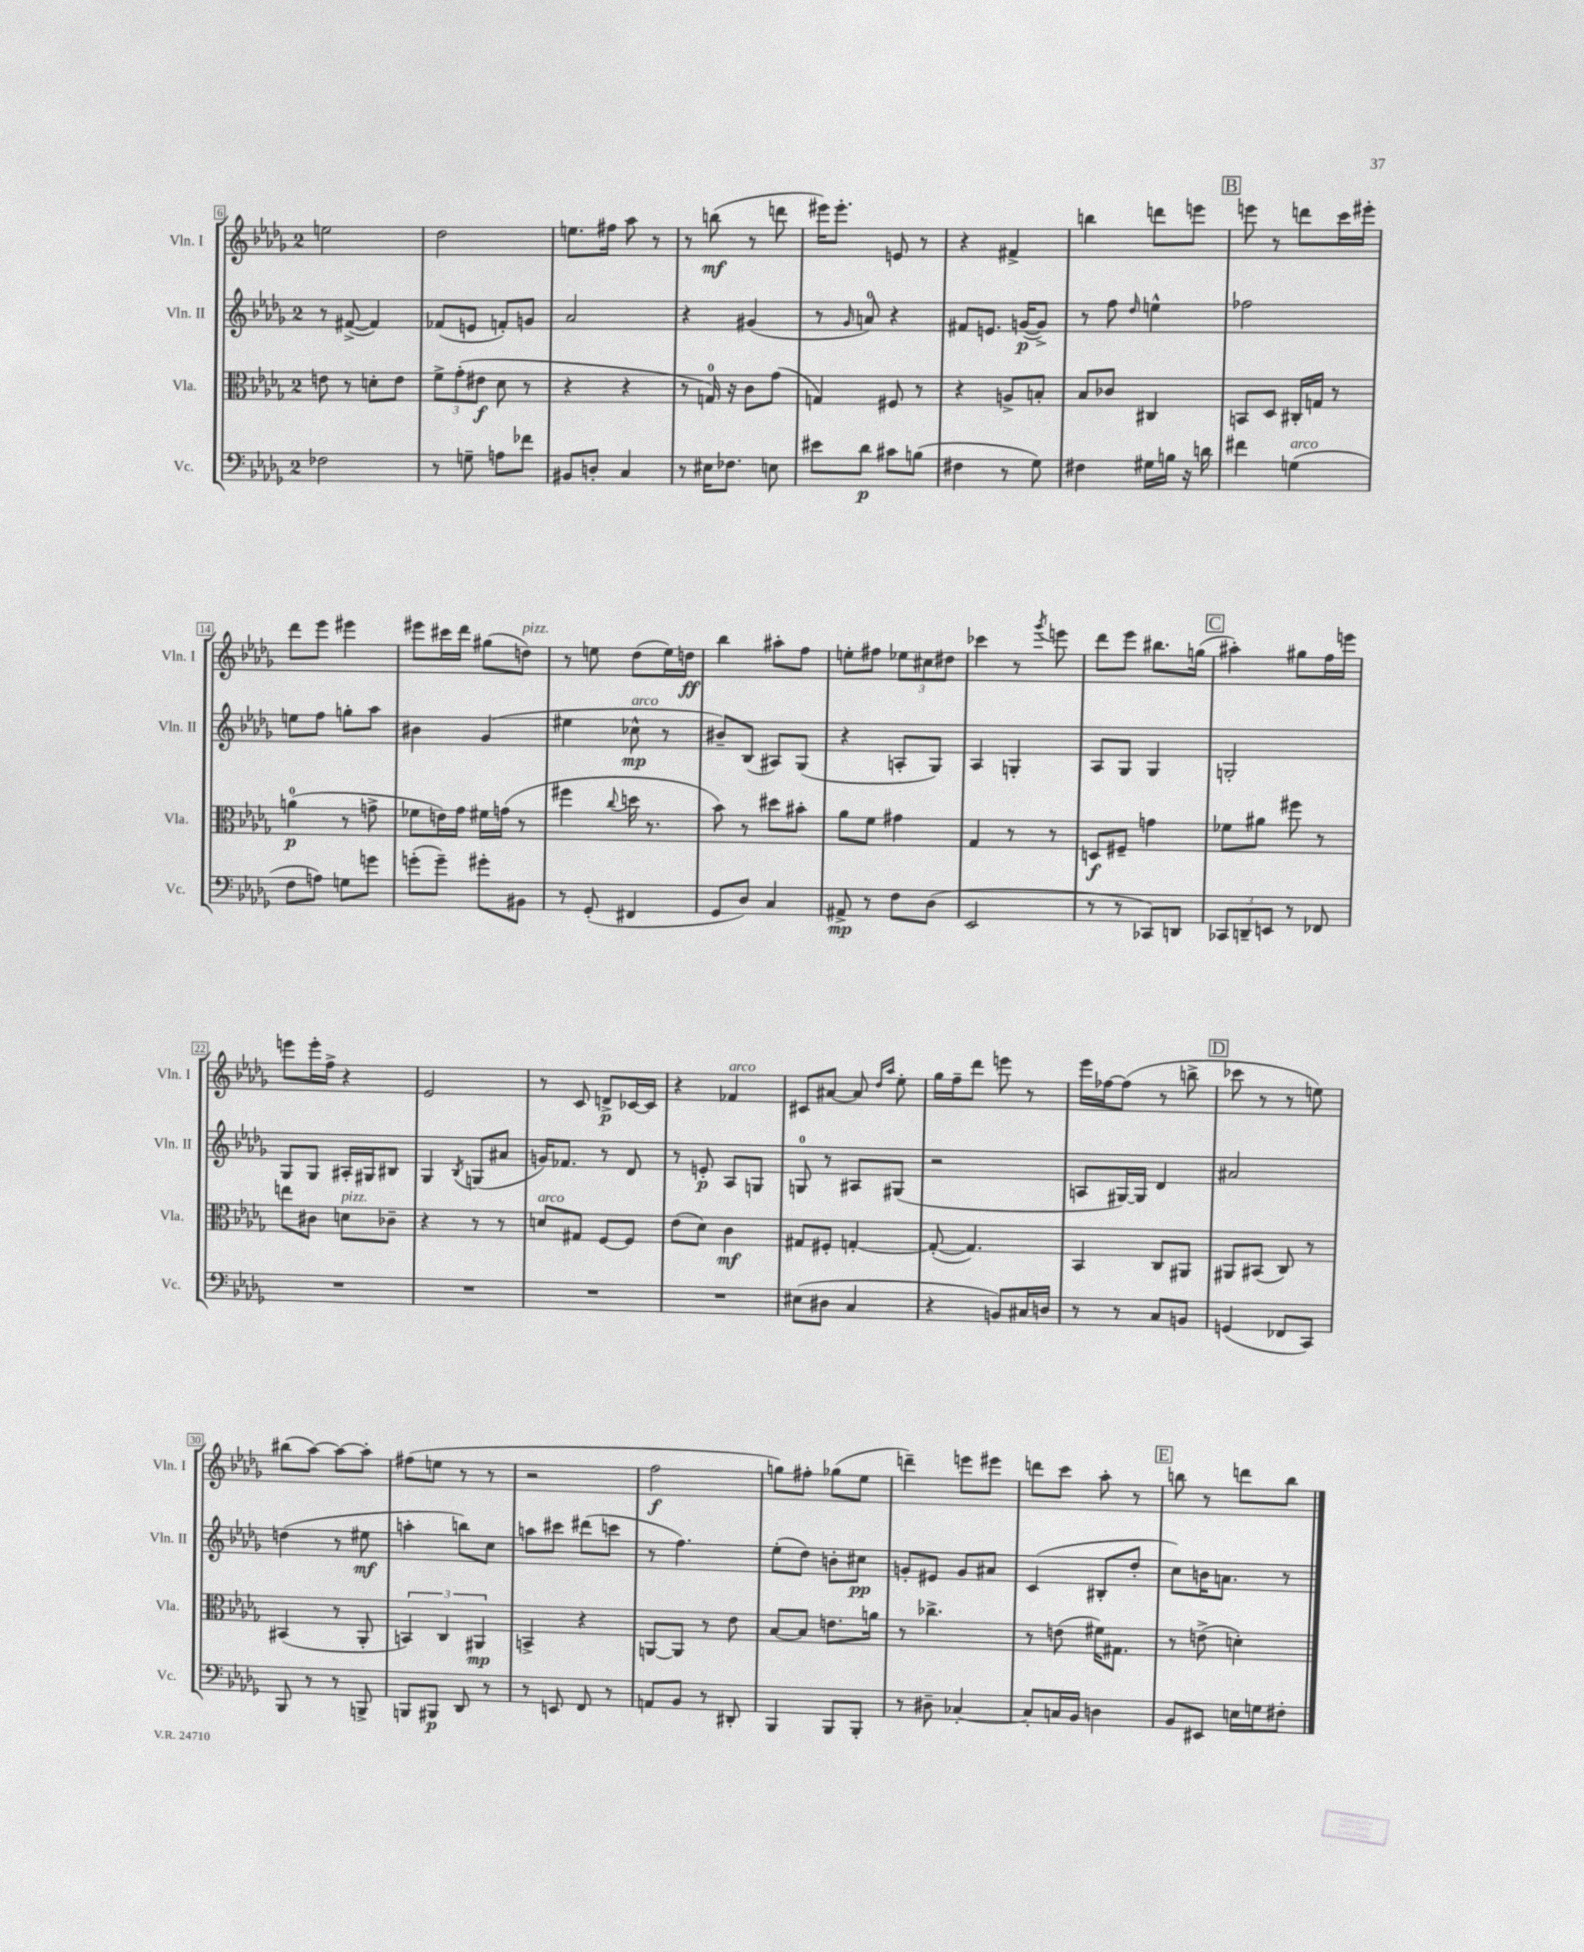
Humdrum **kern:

**kern	**kern	**kern	**kern
*staff4	*staff3	*staff2	*staff1
*clefF4	*clefC3	*clefG2	*clefG2
*k[b-e-a-d-g-]	*k[b-e-a-d-g-]	*k[b-e-a-d-g-]	*k[b-e-a-d-g-]
*M2/4	*M2/4	*M2/4	*M2/4
2F-	8e	8r	2ee
.	8r	([8f#^	.
.	8d'	4f#])	.
.	8e	.	.
=	=	=	=
8r	12f^	(8f-	2dd-
.	(12g-'	.	.
8G~	.	8e	.
.	12e#	.	.
8A	8d-	8f')	.
8f-	8r	8g	.
=	=	=	=
8BB#	4r	2a-	8.ee
8D'	.	.	.
.	.	.	16ff#
4C	4r	.	8aa-
.	.	.	8r
=	=	=	=
8r	8r	4r	8r
16E#	16G)	.	(8bb
8.F-	16r	.	.
.	8c	(4g#	8r
8E	(8g-	.	8ddd
=	=	=	=
8e#	4G)	8r	16eee#)
.	.	.	8.eee#'
.	.	16qqg-	.
8d-	.	8a)	.
8c#	8F#	4r	8e
(8B	8r	.	8r
=	=	=	=
4F#	4r	8f#	4r
.	.	8.e	.
8r	8A^	.	4f#^
.	.	([16g	.
8G-)	8B'	8g^])	.
=	=	=	=
4F#	8B-	8r	4bb
.	8c-	8ff	.
.	.	16qqdd-	.
16G#	4C#	4ee^^	8ddd
16B	.	.	.
16r	.	.	8eee
16d	.	.	.
=	=	=	=
4f#	8BB	2ff-	8eee
.	8D-	.	8r
(4G	16C#'	.	8ddd
.	16G	.	.
.	8r	.	16ccc
.	.	.	16eee#'
=	=	=	=
8F	(4a	8ee	8ddd-
8A)	.	8ff	8eee-
8G	8r	8gg'	4eee#
8g	8g^	8aa-	.
=	=	=	=
(8g'	8f-	4b#	8eee#
8g~)	16e)	.	16ccc#
.	16g-	.	16ddd-
8g#'	16f#	(4g-	(8gg#
.	(16g	.	.
8BB#	8r	.	8dd)
=	=	=	=
8r	4ff#	4ee#	8r
(8GG-'	.	.	8ee
.	8qqcc	.	.
4FF#	16dd	8cc-^^	(8dd-
.	8.r	.	.
.	.	8r	16ee)
.	.	.	16dd
=	=	=	=
8GG-	8b-)	8b#~)	4bb-
8D-)	8r	(8B-	.
4C	8dd#	8A#)	8aa#'
.	8b#'	(8G-	8ff
=	=	=	=
8AA#^	8a-	4r	8ee'
8r	8f	.	8ff#
8F	4g#	8A'	12ee-
.	.	.	12cc#
(8D-	.	8G-)	.
.	.	.	12dd#
=	=	=	=
2EE-	4G-	4A-	4ccc-
.	8r	4G'	8r
.	.	.	8qggg-
.	8r	.	8eee
=	=	=	=
8r	8D	8A-	8ddd-
8r	8F#~	8G-	8eee-
8CC-)	4g	4G-	8.bb#
8DD	.	.	.
.	.	.	(16gg
=	=	=	=
12CC-	8f-	2G'	4aa#')
12DD~	.	.	.
.	8a#	.	.
12EE	.	.	.
8r	8ff#	.	8gg#
8FF-	8r	.	16ff
.	.	.	16eee
=	=	=	=
2r	8ee	8G-	8eee
.	8c#	8G-	16eee'
.	.	.	16ff^
.	8d	16A#'	4r
.	.	16G#	.
.	8c-~	8B#	.
=	=	=	=
2r	4r	4G-	2e-
.	.	8qB-	.
.	8r	(8G	.
.	8r	8a#	.
=	=	=	=
2r	8d	16g)	8r
.	.	8.f-	.
.	8G#	.	8c
.	[8F	8r	8d^
.	8F]	8d-	[16c-
.	.	.	16c-]
=	=	=	=
2r	(8e-	8r	4r
.	8d-)	8e'	.
.	4c	8A-	4f-
.	.	8G	.
=	=	=	=
(8E#	8G#	8G	8c#
8D#	8F#'	8r	[8a#
4C	[4G'	8A#	8a#]
.	.	.	16qqdd-
.	.	.	16qqaa-
.	.	(8G#	8ee-'
=	=	=	=
4r	(8G'_	2r	16gg-
.	.	.	16ff~
.	4.G])	.	8ddd-
8BB)	.	.	8eee
16C#	.	.	8r
16D	.	.	.
=	=	=	=
8r	4BB-	8A	16eee-
.	.	.	[16ff-
8r	.	[16G#)	(8ff-]
.	.	16G#]	.
8C	8C	4d-	8r
8BB	8AA#	.	8bb^
=	=	=	=
(4GG	8AA#	2a#	8ccc-
.	(8BB#	.	8r
8FF-	8C)	.	8r
8CC)	8r	.	8ee)
=	=	=	=
8BBB-	(4BB#	(4dd	(8bb#
8r	.	.	[8aa-)
8r	8r	8r	8aa-_
8BBB^	8AA-'	8ee#	8aa-']
=	=	=	=
8BBB	6BB)	4aa'	(8ff#
8BBB#	.	.	8ee
.	6C	.	.
8DD-	.	8bb)	8r
.	6AA#	.	.
8r	.	8cc	8r
=	=	=	=
8r	4BB^	8aa	2r
8EE	.	8ccc#	.
8FF	4r	(8ddd#	.
8r	.	8ccc	.
=	=	=	=
8AA	[8AA	8r	2ff
8BB-	8AA]	4.ff)	.
8r	8r	.	.
8DD#'	8e-	.	.
=	=	=	=
4BBB-	[8B-	(8ee-'	8gg)
.	8B-]	8dd-)	8ff#'
8BBB-	8.e	8b'	(8gg-
8BBB-'	.	8cc#	8ee-
.	16a	.	.
=	=	=	=
8r	8r	8g'	4ddd~)
8D#~	4.cc-^	8e#	.
[4C-'	.	8g	8eee
.	.	8a#	8eee#
=	=	=	=
8C-']	8r	(4c	8ddd
16C	(8e	.	8ccc
16BB-	.	.	.
4D	16f#)	8B#'	8aa-'
.	8.G#	.	.
.	.	8dd-'	8r
=	=	=	=
8BB-	8r	8cc)	8bb
8EE#	(8e^	16b	8r
.	.	8.a	.
16E	4d')	.	8ddd
16G	.	.	.
8F#'	.	8r	8bb
==	==	==	==
*-	*-	*-	*-
